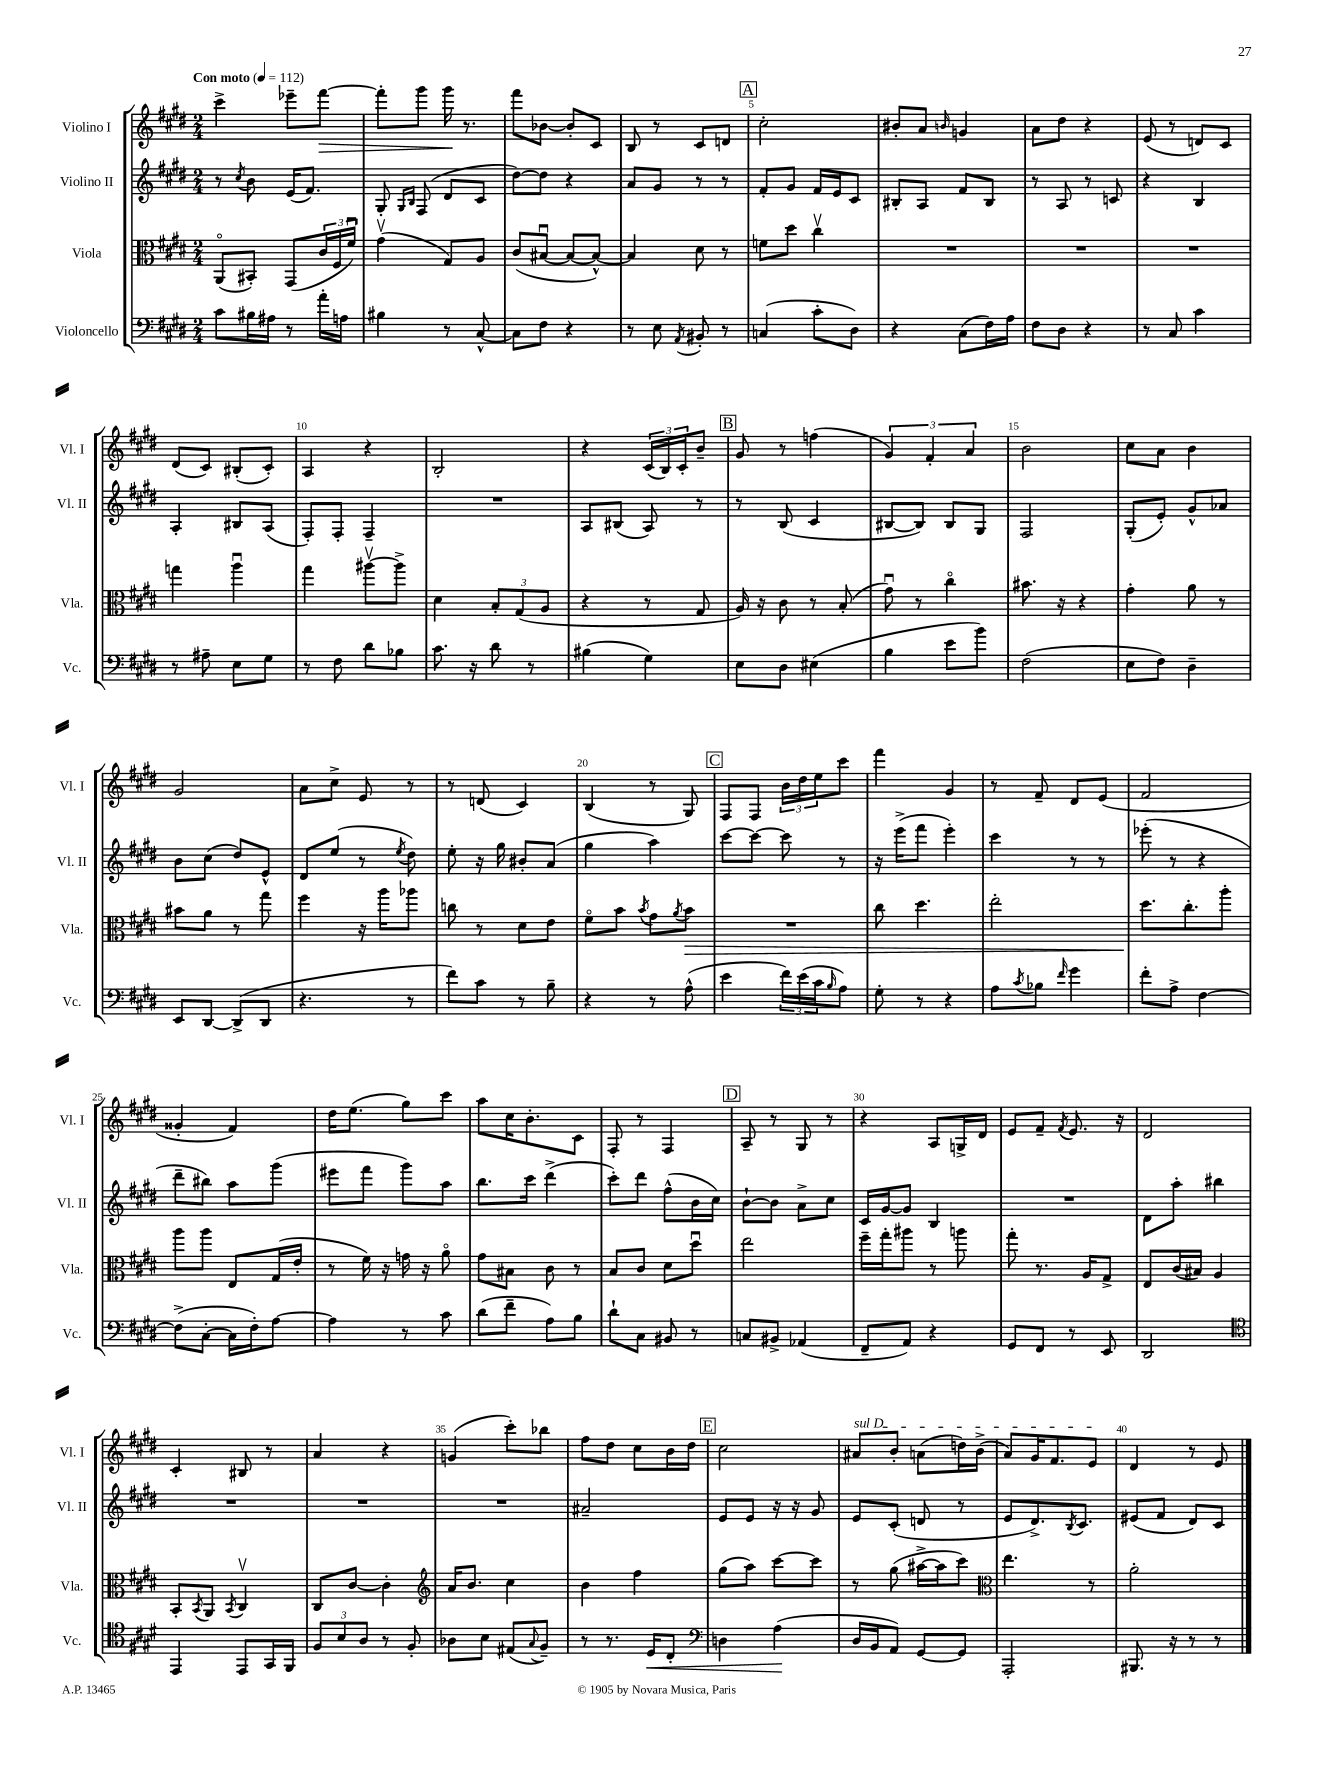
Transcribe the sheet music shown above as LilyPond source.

<<
\new StaffGroup <<
\new Staff = "s0" \with { instrumentName = "Violino I" shortInstrumentName = "Vl. I" } {
    \clef treble \key e \major \numericTimeSignature \time 2/4 \tempo "Con moto" 4 = 112
    cis'''4-> ees'''8-- fis'''8~\> |
    fis'''8-. gis'''8 gis'''16\! r8. |
    fis'''8 bes'8~ bes'8-. cis'8 |
    b8 r8 cis'8 d'8 |
    \mark \markup { \box "A" } cis''2-. |
    bis'8-. a'8 \grace { b'16 } g'4 |
    a'8 dis''8 r4 |
    e'8( r8 d'8) cis'8 |
    dis'8( cis'8) bis8-.( cis'8-.) |
    a4 r4 |
    b2-. |
    r4 \tuplet 3/2 { cis'16( b16) cis'16-. } b'8-- |
    \mark \markup { \box "B" } gis'8 r8 f''4( |
    \tuplet 3/2 { gis'4) fis'4-. a'4 } |
    b'2 |
    cis''8 a'8 b'4 |
    gis'2 |
    a'8 cis''8-> e'8 r8 |
    r8 d'8( cis'4) |
    b4( r8 gis8) |
    \mark \markup { \box "C" } fis8 fis8 \tuplet 3/2 { b'16 dis''16 e''16 } cis'''8 |
    fis'''4 gis'4 |
    r8 fis'8-- dis'8 e'8( |
    fis'2 |
    gisis'4-. fis'4) |
    dis''16 e''8.( gis''8) cis'''8 |
    a''8 cis''16 b'8.-. cis'8 |
    fis8-. r8 fis4 |
    \mark \markup { \box "D" } a8-- r8 gis8 r8 |
    r4 a8 g16-> dis'16 |
    e'8 fis'8-- \acciaccatura { fis'8 } e'8. r16 |
    dis'2 |
    cis'4-. bis8 r8 |
    a'4 r4 |
    g'4( cis'''8-.) bes''8 |
    fis''8 dis''8 cis''8 b'16 dis''16 |
    \mark \markup { \box "E" } cis''2 |
    \once \override TextSpanner.bound-details.left.text = \markup { \italic "sul D" } ais'8\startTextSpan b'8-. a'8( d''16) b'16->( |
    a'8) gis'16 fis'8. e'8\stopTextSpan |
    dis'4 r8 e'8 \bar "|." |
}
\new Staff = "s1" \with { instrumentName = "Violino II" shortInstrumentName = "Vl. II" } {
    \clef treble \key e \major \numericTimeSignature \time 2/4
    r8 \acciaccatura { cis''8 } b'8 e'16( fis'8.) |
    gis8-. \grace { gis16 b16 } fis8( dis'8 cis'8 |
    dis''8~) dis''8 r4 |
    a'8 gis'8 r8 r8 |
    \mark \markup { \box "A" } fis'8-. gis'8 fis'16 e'16 cis'8 |
    bis8-. a8 fis'8 bis8 |
    r8 a8 r8 c'8 |
    r4 b4 |
    a4-. bis8 a8( |
    fis8-.) fis8-. fis4-- |
    R2 |
    a8 bis8( a8) r8 |
    \mark \markup { \box "B" } r8 b8( cis'4 |
    bis8~ bis8) bis8 gis8 |
    fis2 |
    gis8-.( e'8-.) gis'8-^ aes'8 |
    b'8 cis''8( dis''8) e'8-^ |
    dis'8 e''8( r8 \acciaccatura { e''8 } dis''8) |
    e''8-. r16 gis''16 bis'8-. a'8( |
    gis''4 a''4) |
    \mark \markup { \box "C" } cis'''8~ cis'''8~ cis'''8 r8 |
    r16 e'''16->( fis'''8 e'''4-.) |
    cis'''4 r8 r8 |
    ees'''8-.( r8 r4 |
    dis'''8-- bis''8) a''8 gis'''8( |
    eis'''8 fis'''8 gis'''8) a''8 |
    b''8. cis'''16 dis'''4->( |
    cis'''8-.) dis'''8 fis''8-^( b'16 cis''16) |
    \mark \markup { \box "D" } b'8~-! b'8 a'8-> cis''8 |
    cis'16 gis'16~ gis'8 b4 |
    R2 |
    dis'8 a''8-. bis''4 |
    R2 |
    R2 |
    R2 |
    ais'2-- |
    \mark \markup { \box "E" } e'8 e'8 r16 r16 gis'8 |
    e'8 cis'8-.( d'8 r8 |
    e'8 dis'8.->) \acciaccatura { b8 } cis'8. |
    eis'8( fis'8 dis'8) cis'8 \bar "|." |
}
\new Staff = "s2" \with { instrumentName = "Viola" shortInstrumentName = "Vla." } {
    \clef alto \key e \major \numericTimeSignature \time 2/4
    a,8\flageolet( bis,8-.) gis,8( \tuplet 3/2 { cis'16 fis16 fis'16\downbow) } |
    gis'4\upbow( gis8) a8 |
    cis'8( bis8~\downbow bis8~ bis8~-^) |
    bis4 dis'8 r8 |
    \mark \markup { \box "A" } f'8 dis''8 cis''4\upbow |
    R2 |
    R2 |
    R2 |
    g''4 a''4\downbow |
    gis''4 ais''8~\upbow ais''8-> |
    dis'4 \tuplet 3/2 { b8-. gis8( a8 } |
    r4 r8 gis8 |
    \mark \markup { \box "B" } a16) r16 cis'8 r8 b8-.( |
    gis'8\downbow) r8 cis''4\flageolet |
    bis'8. r16 r4 |
    gis'4-. a'8 r8 |
    bis'8 a'8 r8 gis''8 |
    fis''4 r16 a''16 aes''8 |
    c''8 r8 dis'8 e'8 |
    fis'8\flageolet b'8 \acciaccatura { b'8 } gis'8 \acciaccatura { a'8 } b'8\> |
    \mark \markup { \box "C" } R2 |
    cis''8 dis''4. |
    e''2-. |
    dis''8.\! cis''8.-. a''8-. |
    a''8 a''8 e8 gis16( e'16-. |
    r8 fis'16) r16 g'16 r16 a'8\flageolet |
    gis'8 bis8 cis'8 r8 |
    b8 cis'8 dis'8 dis''8\downbow |
    \mark \markup { \box "D" } e''2 |
    fis''16-- gis''16-. ais''8 r8 a''8 |
    gis''8-. r8. a16 gis8-> |
    e8 cis'16( bis16) a4 |
    b,8-. \acciaccatura { b,8 } a,8 \acciaccatura { b,8 } cis4\upbow |
    cis8 cis'8~ cis'4-. |
    \clef treble a'16 b'8. cis''4 |
    b'4 fis''4 |
    \mark \markup { \box "E" } gis''8( a''8) cis'''8~ cis'''8 |
    r8 gis''8( ais''16~-> ais''16 cis'''8) |
    \clef alto e''4. r8 |
    a'2-. \bar "|." |
}
\new Staff = "s3" \with { instrumentName = "Violoncello" shortInstrumentName = "Vc." } {
    \clef bass \key e \major \numericTimeSignature \time 2/4
    cis'8 bis16 ais16 r8 a'16-. a16 |
    bis4 r8 cis8~-^ |
    cis8 fis8 r4 |
    r8 e8 \acciaccatura { a,8 } bis,8-. r8 |
    \mark \markup { \box "A" } c4( cis'8-. dis8) |
    r4 cis8( fis16) a16 |
    fis8 dis8 r4 |
    r8 cis8 cis'4 |
    r8 ais8-- e8 gis8 |
    r8 fis8 dis'8 bes8 |
    cis'8. r16 dis'8 r8 |
    bis4( gis4) |
    \mark \markup { \box "B" } e8 dis8 eis4( |
    b4 e'8 b'8) |
    fis2( |
    e8 fis8) dis4-- |
    e,8 dis,8~ dis,8->( dis,8 |
    r4. r8 |
    fis'8) cis'8 r8 b8-- |
    r4 r8 a8-^( |
    \mark \markup { \box "C" } e'4 \tuplet 3/2 { fis'16) e'16( cis'16 } \grace { b16 } a8) |
    gis8-. r8 r4 |
    a8 \acciaccatura { cis'8 } bes8 \grace { fis'16 } gis'4 |
    fis'8-. a8-> fis4~ |
    fis8->( cis8~-. cis16 fis16-.) a8~ |
    a4 r8 cis'8 |
    dis'8( fis'8-- a8) b8 |
    dis'8-! cis8 bis,8 r8 |
    \mark \markup { \box "D" } c8 bis,8-> aes,4( |
    fis,8-- a,8) r4 |
    gis,8 fis,8 r8 e,8 |
    dis,2 |
    \clef tenor e,4 e,8 gis,16 fis,16 |
    \tuplet 3/2 { fis8 b8 a8 } r8 fis8-. |
    aes8 b8 eis8( \appoggiatura { gis8 } fis8--) |
    r8 r8. dis16\< cis8-. |
    \mark \markup { \box "E" } \clef bass d4 a4\!( |
    dis16 b,16 a,8) gis,8~ gis,8 |
    a,,2-. |
    bis,,8. r16 r8 r8 \bar "|." |
}
>>
>>
\layout { \context { \Score \override BarNumber.break-visibility = ##(#f #t #t) barNumberVisibility = #(every-nth-bar-number-visible 5) } }
